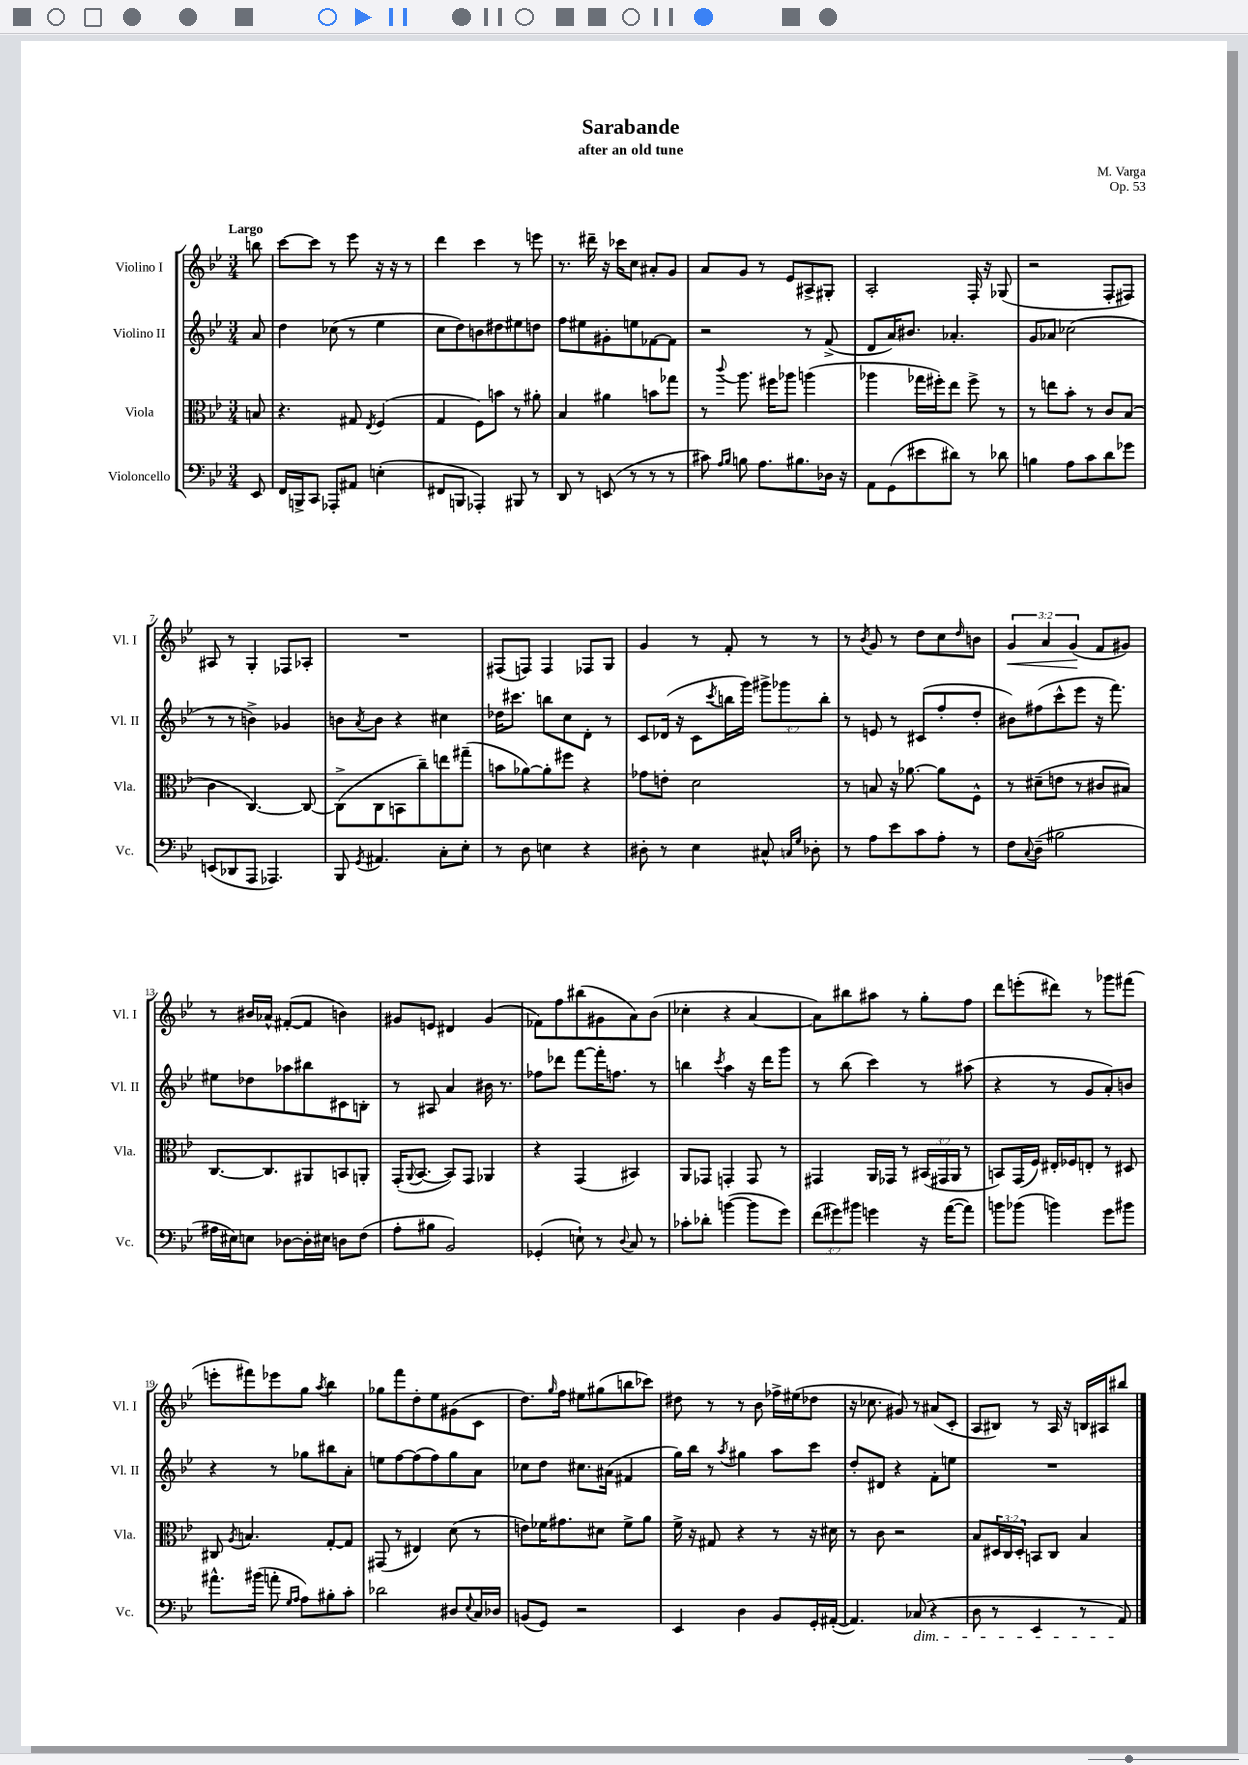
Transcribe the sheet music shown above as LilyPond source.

\header { title = "Sarabande" composer = "M. Varga" subtitle = "after an old tune" opus = "Op. 53" }
<<
\new StaffGroup <<
\new Staff = "s0" \with { instrumentName = "Violino I" shortInstrumentName = "Vl. I" } {
    \clef treble \key bes \major \numericTimeSignature \time 3/4 \override Staff.TupletNumber.text = #tuplet-number::calc-fraction-text \partial 8 \tempo "Largo"
    b''8 |
    c'''8~ c'''8 r8 ees'''8 r16 r16 r8 |
    d'''4 c'''4 r8 e'''8 |
    r8. dis'''16-- r16 ces'''16 c''8 ais'8-. g'8 |
    a'8 g'8 r8 ees'8 ais8-> gis8-. |
    a2-. f16-. r16 ges8( |
    r2 f8-. fis8) |
    ais8 r8 g4-. fes8 aes8-. |
    R2. |
    fis8( f8) f4 fes8 g8 |
    g'4 r8 f'8-. r8 r8 |
    r8 \acciaccatura { bes'8 } g'8 r8 d''8 c''8 \grace { d''16 } b'8 |
    \tuplet 3/2 { g'4\< a'4 g'4\!( } f'8 gis'8) |
    r8 bis'16 aes'16-^ fis'8~-.( fis'8 b'4) |
    gis'8 e'8 dis'4 gis'4( |
    fes'8) f''8 bis''8( gis'8 a'8) bes'8( |
    ces''4-. r4 a'4~ |
    a'8) bis''8 ais''8 r8 g''8-. f''8 |
    d'''8 e'''8-.( dis'''8) r8 ges'''8 fis'''8( |
    e'''8-. fis'''8) ees'''8 g''8 \acciaccatura { a''8 } bes''4 |
    ges''8 f'''8 d''8-. ees''8 gis'8( c'8 |
    d''8.) \grace { g''16 } f''16 eis''8 gis''8( b''8 ces'''8) |
    dis''8 r8 r8 bes'8 fes''16-> eis''16( des''8 |
    r16 ces''8. gis'8) r8 ais'8( c'8-. |
    a8 bis8) r8 a16 r16 b16 ais16 bis''8 \bar "|." |
}
\new Staff = "s1" \with { instrumentName = "Violino II" shortInstrumentName = "Vl. II" } {
    \clef treble \key bes \major \numericTimeSignature \time 3/4 \override Staff.TupletNumber.text = #tuplet-number::calc-fraction-text \partial 8
    a'8 |
    d''4 ces''8( r8 ees''4 |
    c''8 d''8) b'8 dis''8 eis''8 d''8 |
    f''8 eis''8 gis'8-. e''8 fes'8~ fes'8 |
    r2 r8 f'8->( |
    d'8 a'16) bis'8. aes'4.-. |
    g'8 aes'8 ces''2( |
    r8 r8 b'4->) ges'4 |
    b'8 \acciaccatura { a'8 } b'8 r4 cis''4 |
    des''16 cis'''8. b''8 c''8 d'8-. r8 |
    c'8 des'16( r16 c'8 \acciaccatura { c'''8 } b''16 g'''16) \tuplet 3/2 { gis'''8-> ges'''8 b''8-. } |
    r8 e'8 r8 cis'8( f''8-. d''8-. |
    bis'8) fis''8( c'''8-^ ees'''8 r16 f'''8.) |
    eis''8 des''8 aes''8 bis''8 cis'8 b8-. |
    r8 ais8 a'4 bis'16 r8. |
    fes''8 des'''8 f'''8~ f'''16-. f''8. r8 |
    b''4 \acciaccatura { c'''8 } a''4 r16 d'''16 g'''8 |
    r8 bes''8( c'''4) r8 ais''8( |
    r4 r8 g'8 a'8-.) b'8 |
    r4 r8 ges''8 bis''8 a'8-. |
    e''8 f''8~ f''8( f''8) g''8 a'8 |
    ces''8 d''8 cis''8. ais'16( fis'4 |
    g''16) bes''16 r8 \acciaccatura { a''8 } gis''4 a''8 c'''8 |
    d''8-. dis'8 r4 f'8-. e''8 |
    R2. \bar "|." |
}
\new Staff = "s2" \with { instrumentName = "Viola" shortInstrumentName = "Vla." } {
    \clef alto \key bes \major \numericTimeSignature \time 3/4 \override Staff.TupletNumber.text = #tuplet-number::calc-fraction-text \partial 8
    b8 |
    r4. gis8 \acciaccatura { ees8 } f4( |
    g4 f8) b'8 r8 ais'8-. |
    bes4 ais'4 b'8 ges''8 |
    r8 \appoggiatura { c'''8 } a''8. fis''16 aes''8 a''4( |
    aes''4 ges''16 fis''16-.) ees''8 fis''8-> r8 |
    r8 e''8 bes'8-. r8 c'8 bes8( |
    c'4 c4.~) c8~ |
    c8->( c8 b,8 c''8--) e''8 gis''8--( |
    b'8 aes'8~) aes'8-. fis''8 r4 |
    ges'8 e'8-. d'2 |
    r8 b8 r16 aes'8.~ aes'8 f8-^ |
    r8 dis'8--( e'8 r8 cis'8 bis8) |
    c8.~ c8. ais,8 b,8 a,8-. |
    g,16-.( \appoggiatura { a,8 } bes,8.~ bes,8) g,8 aes,4 |
    r4 g,4( bis,4) |
    a,8 ges,8 g,4-. g,8 r8 |
    gis,4 a,16 ges,16 r8 \tuplet 3/2 { bis,16( gis,16 a,16 } r8 |
    b,8) g,16( f16) eis16-. fes16 e8-. r8 dis8 |
    cis8 \acciaccatura { a8 } b4. g8~-. g8 |
    gis,8( r8 eis4) d'8( r8 |
    e'8) fes'16 gis'8. dis'8 fes'8-> a'8 |
    f'16-> r16 gis8 r4 r8 r16 dis'16 |
    r8 c'8 r2 |
    bes8 \tuplet 3/2 { dis16 c16 dis16-. } b,8 c8 bes4 \bar "|." |
}
\new Staff = "s3" \with { instrumentName = "Violoncello" shortInstrumentName = "Vc." } {
    \clef bass \key bes \major \numericTimeSignature \time 3/4 \override Staff.TupletNumber.text = #tuplet-number::calc-fraction-text \partial 8
    ees,8 |
    f,16 b,,16-> c,8 aes,,8-. ais,8 e4-.( |
    fis,8 b,,8 aes,,4-.) bis,,8 r8 |
    d,8 r8 e,8( r8 r8 r8 |
    cis'8) \grace { a16 bes16 } b8 a8. bis8. des16 r16 |
    a,8 g,8( eis'8 dis'8) r8 des'8 |
    b4 a8 c'8 d'8 ges'8 |
    e,8( des,8 a,,8 aes,,4.) |
    bes,,8 \acciaccatura { g,8 } ais,4. c8-. ees8-. |
    r8 d8 e4 r4 |
    dis8-. r8 ees4 cis8-^ \grace { c16 g16 } des8-. |
    r8 a8 ees'8 c'8 a8-. r8 |
    f8 \appoggiatura { c8 } d8--( bis2 |
    ais16 eis16) e8 des8~ des16-. eis16 d8 f8( |
    a8-. bis8 bes,2) |
    ges,4-.( e8-!) r8 \appoggiatura { d8 } c8 r8 |
    ces'8-. des'8-. b'4~( b'8 g'8) |
    \tuplet 3/2 { f'8( gis'8) bis'8 } g'4 r16 a'16~( a'8) |
    b'8 bes'8( b'4) g'8 bis'8 |
    ais'8.-^ bis'16( a'8-. \grace { g16 a16 } a8) bis8-. c'8-. |
    des'2 dis8 \appoggiatura { ees8 } c16 des16 |
    b,8( g,8) r2 |
    ees,4 d4 bes,8 g,16-. ais,16~-.( |
    ais,4.) ces8\dim( r4 |
    d8 r8 ees,4 r8 a,8\!) \bar "|." |
}
>>
>>
